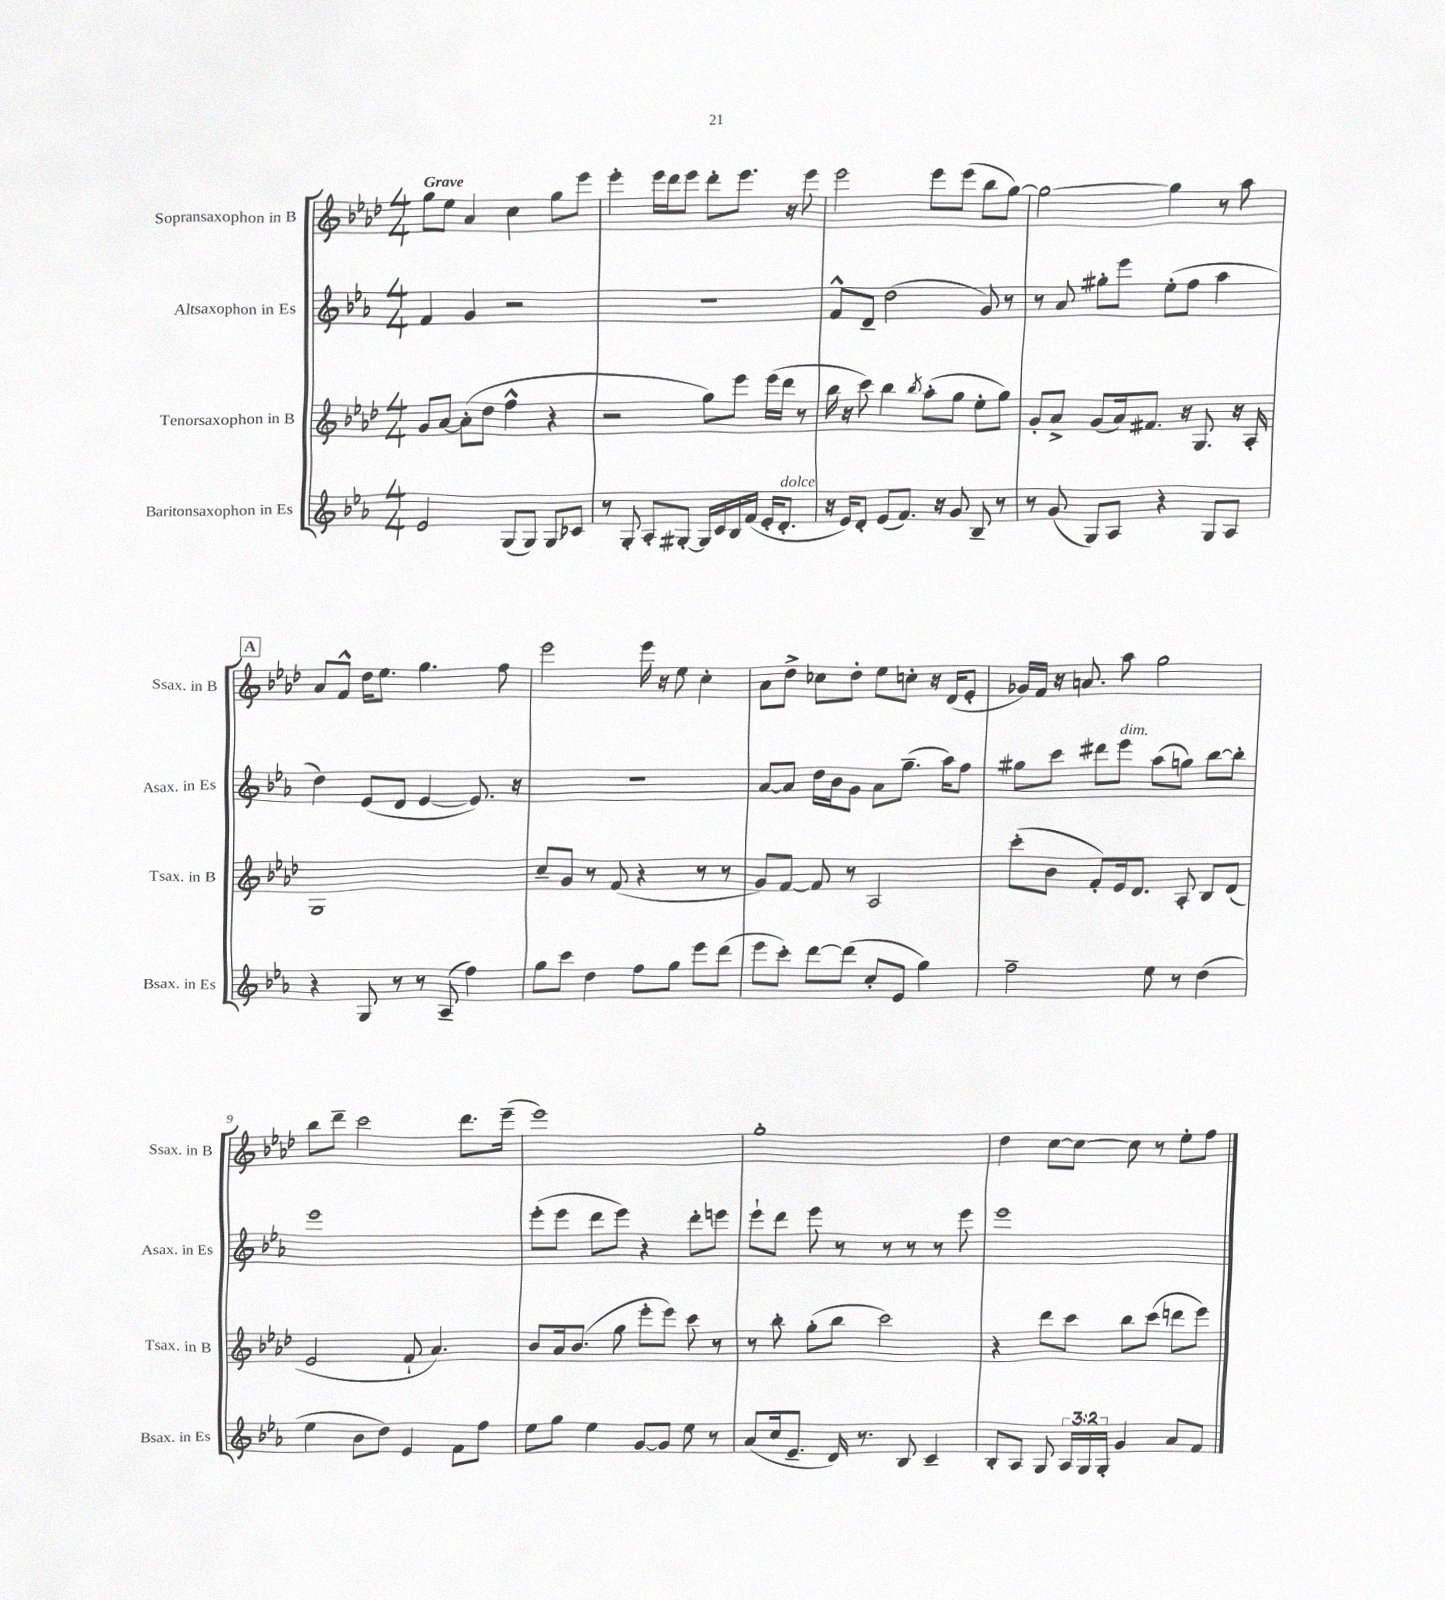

**kern	**kern	**kern	**kern
*staff4	*staff3	*staff2	*staff1
*clefG2	*clefG2	*clefG2	*clefG2
*k[b-e-a-]	*k[b-e-a-d-]	*k[b-e-a-]	*k[b-e-a-d-]
*M4/4	*M4/4	*M4/4	*M4/4
2e-/	8g/L	4f/	8gg\L
.	[8a-/J	.	8ee-\J
.	(8a-'\]L	4g/	4a-/
.	8dd-\J	.	.
(8G/L	4ff^^\	2r	4cc\
8G/J)	.	.	.
8G/L	4r	.	8gg\L
8c-/J	.	.	8eee-\J
=	=	=	=
8r	2r	1r	4eee-'\
8G'/	.	.	.
8A-'/L	.	.	16eee-\LL
.	.	.	16ddd-\J
[8G#'/J	.	.	8eee-\J
16G#/]LL	8gg\L)	.	8ddd-'\L
16c/	.	.	.
16B-/	8eee-\J	.	8.eee-\J
(16f/JJ	.	.	.
16e-'/LK	(16eee-\LL	.	.
8.d'/J	16ddd-\JJ	.	16r
.	8r	.	8eee-\
=	=	=	=
16r	16bb-\	8f^^/L	2eee-\
16e-/LK)	16r	.	.
8d'/J	8ccc\)	8d~/J	.
(8e-/L	4bb-\	(2dd\	.
8.f/J)	.	.	.
.	8qbb-/	.	.
.	(8aa-'\L	.	8eee-\L
16r	.	.	.
8g/	8gg\J	.	(8eee-\J
8B-~/	8ee-'\L	8g/)	8bb-\L
8r	8gg\J)	8r	[8gg\J)
=	=	=	=
8r	8g'/L	8r	2gg\_
(8g/	8a-^/J	8a-/	.
8G/L)	(8g/L	8gg#'\L	.
8A-/J	16a-/k)	8eee-\J	.
.	8.f#/J	.	.
4r	.	(8ee-'\L	4gg\]
.	16r	8ff\J	.
.	8.G/	.	.
8G/L	.	4aa-\	8r
8A-/J	16r	.	8aa-\
.	16A-'/	.	.
=	=	=	=
4r	1G	4dd\)	8a-/L
.	.	.	8f^^/J
8G/	.	(8e-/L	16dd-\LK
.	.	.	8.ee-\J
8r	.	8d/J	.
8r	.	[4e-/	4.gg\
(8A-~/	.	.	.
4ff\)	.	8.e-/])	.
.	.	.	8ff\
.	.	16r	.
=	=	=	=
8gg\L	8cc~/L	1r	2eee-\
8ccc\J	8g/J	.	.
4dd\	8r	.	.
.	(8f/	.	.
8ff\L	4r	.	16eee-\
.	.	.	16r
8gg\J	.	.	8ee-\
8eee-\L	8r	.	4cc'\
(8ddd\J	8r	.	.
=	=	=	=
8eee-\L	8g/L)	[8a-/L	8a-\L
8ccc'\J)	[8f/J	8a-/]J	8dd-^\J
[8ddd\L	8f/]	16dd\LL	8cc-\L
.	.	16b-\J	.
(8ddd\]J	8r	8g\J	8dd-'\J
8cc'/L	2A-/	8a-\L	8ee-\L
8e-/J	.	(8.gg~\J	8cc'\J
4gg\)	.	.	16r
.	.	16aa-\LK)	(16d-/LK
.	.	8ff\J	8e-'/J
=	=	=	=
2ff~\	(8ccc'\L	8gg#\L	16g-/LL)
.	.	.	16f/JJ
.	8b-\J	8ccc\J	16r
.	.	.	8.a/
.	8f'/L)	8ddd#\L	.
.	16e-/k	8eee-\J	8aa-\
.	8.d-/J	.	.
8ee-\	.	(8aa-\L	2gg\
8r	8A-'/	8gg\J)	.
(4dd\	8B-/L	[8bb-\L	.
.	(8d-/J	8bb-'\]J	.
=	=	=	=
4ee-\	2e-/	1eee-	8bb-\L
.	.	.	8ddd-~\J
8b-\L	.	.	2ccc\
8dd\J)	.	.	.
4e-/	8f`/	.	.
.	4.a-/)	.	.
8f\L	.	.	8.ddd-\L
8ff\J	.	.	.
.	.	.	(16eee-~\Jk
=	=	=	=
8ee-\L	8b-/L	(8eee-'\L	1eee-)
8gg\J	16a-/k	8eee-\J	.
.	(8.b-/J	.	.
4ee-\	.	8ddd\L	.
.	8gg\	8eee-\J)	.
[8g/L	8eee-'\L	4r	.
8g/]J	8eee-\J)	.	.
8ee-\	8ccc\	8ddd'\L	.
8r	8r	8eee\J	.
=	=	=	=
(8a-/L	8r	8eee-`\L	1gg'
16cc/k	8bb-'\	8ddd\J	.
8.e-~/J	.	.	.
.	(8gg'\L	8eee-\	.
16d/)	8bb-\J	8r	.
8.r	.	.	.
.	2ccc\)	8r	.
8B-/	.	8r	.
4c~/	.	8r	.
.	.	8eee-\	.
=	=	=	=
8B-'/L	4r	1eee-	4dd-\
8A-/J	.	.	.
8G/	8ddd-\L	.	[8cc\L
24A-/LL	8ccc\J	.	8cc\_J
24G/	.	.	.
24G'/JJ	.	.	.
4g/	8bb-\L	.	8cc\]
.	(8ccc\J	.	8r
8a-/L	8ddd\L	.	8ee-'\L
8f/J	8eee-\J)	.	8ff\J
==	==	==	==
*-	*-	*-	*-
